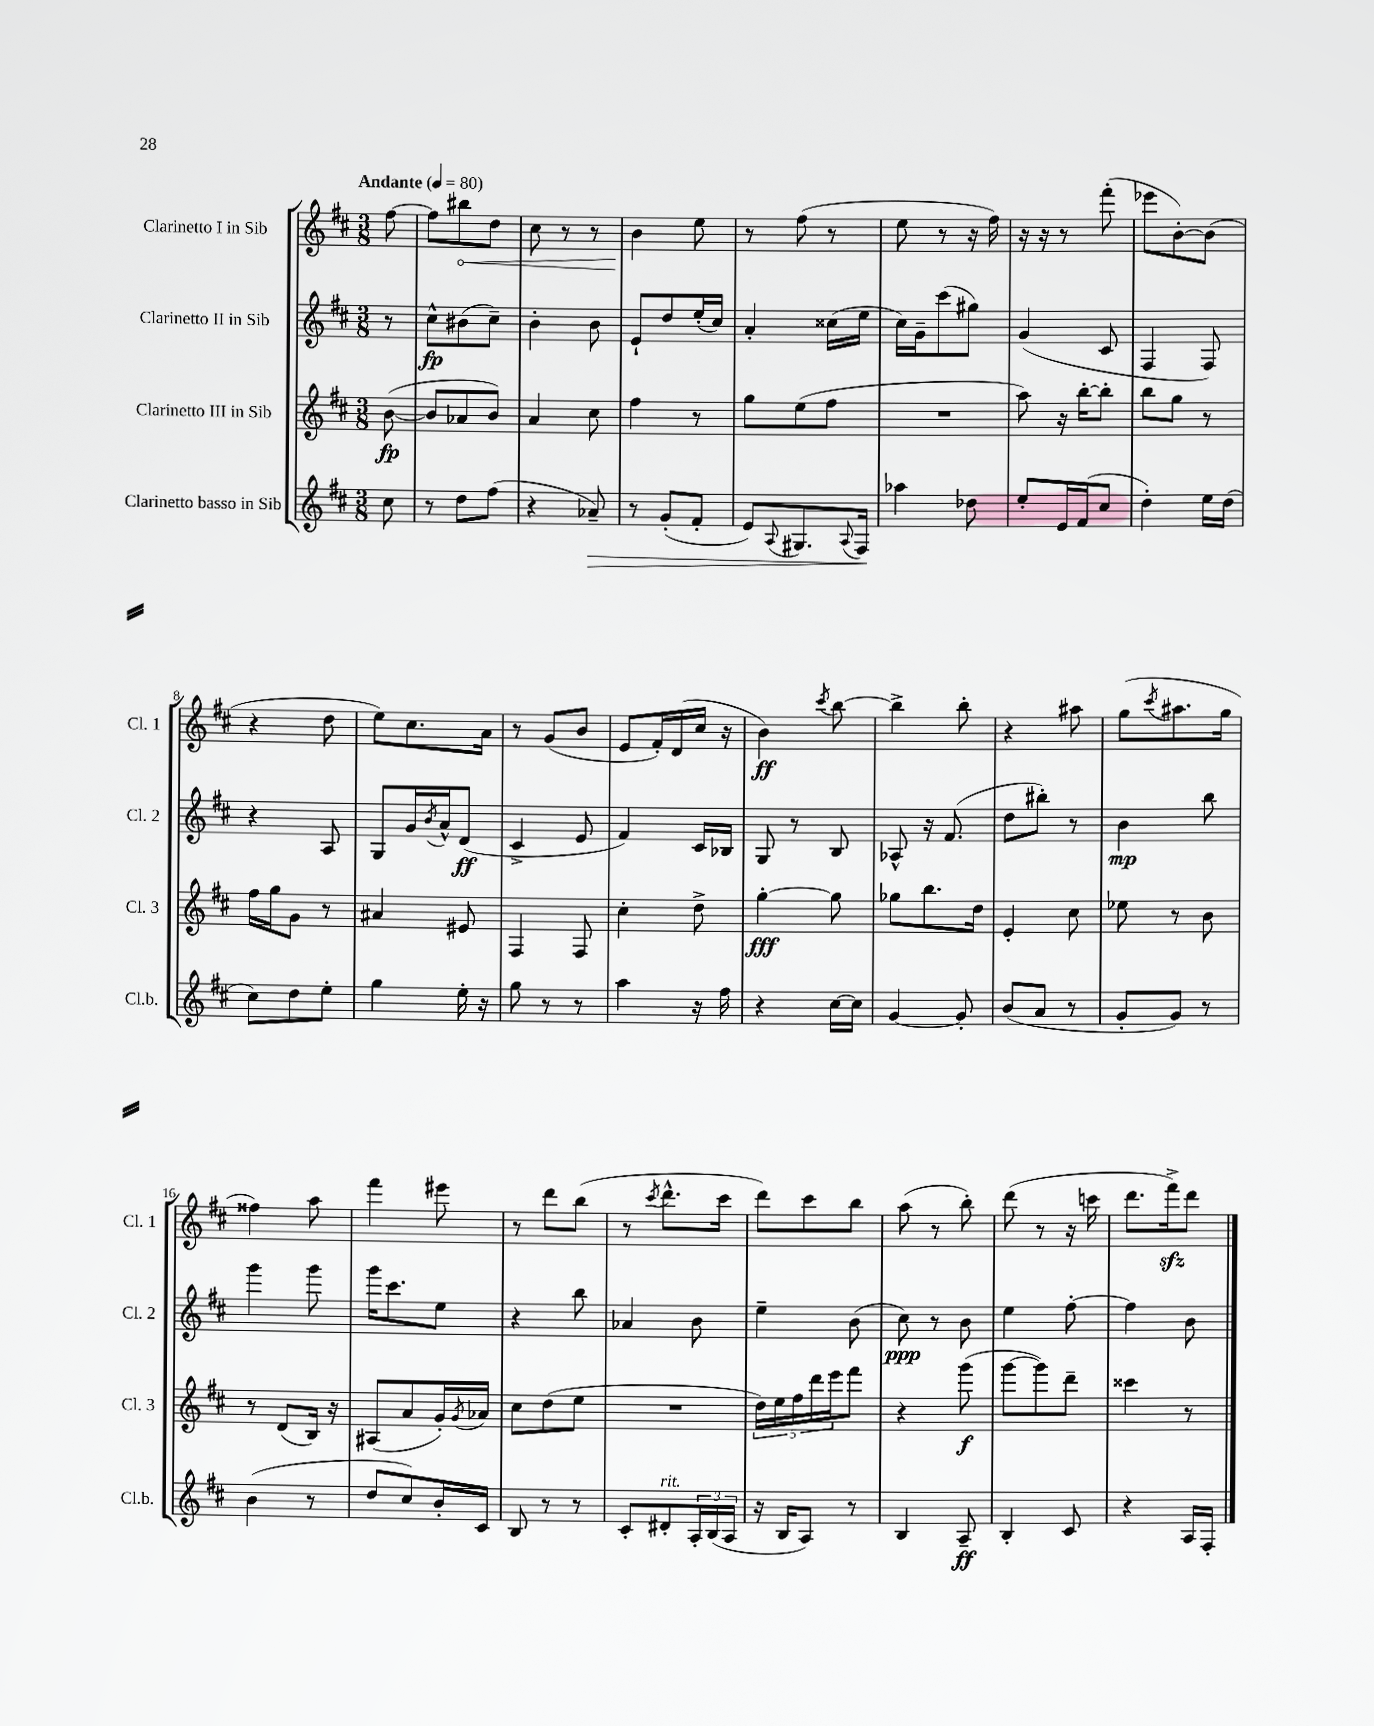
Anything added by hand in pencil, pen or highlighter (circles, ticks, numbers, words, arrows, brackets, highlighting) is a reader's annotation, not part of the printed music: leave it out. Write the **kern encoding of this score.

**kern	**dynam	**kern	**dynam	**kern	**dynam	**kern	**dynam
*part4	*part4	*part3	*part3	*part2	*part2	*part1	*part1
*staff4	*staff4	*staff3	*staff3	*staff2	*staff2	*staff1	*staff1
*I"Clarinetto basso in Sib	*	*I"Clarinetto III in Sib	*	*I"Clarinetto II in Sib	*	*I"Clarinetto I in Sib	*
*I'Cl.b.	*	*I'Cl. 3	*	*I'Cl. 2	*	*I'Cl. 1	*
*clefG2	*	*clefG2	*	*clefG2	*	*clefG2	*
*k[f#c#]	*	*k[f#c#]	*	*k[f#c#]	*	*k[f#c#]	*
*M3/8	*	*M3/8	*	*M3/8	*	*M3/8	*
*MM80	*	*MM80	*	*MM80	*	*MM80	*
=	=	=	=	=	=	=	=
!	!	!	!	!	!	!LO:TX:a:B:t=Andante	!
8cc#\	.	([8b\	fp	8r	.	[8ff#\	.
=1	=1	=1	=1	=1	=1	=1	=1
8r	.	8b/L]	.	8cc#^^\L	fp	8ff#\L]	.
!	!	!	!	!	!	!	!LO:HP:b
8dd\L	.	8a-X/	.	(8b#X\	.	8bb#X\	<
(8ff#\J	.	8b/J)	.	8cc#~\J)	.	8dd\J	.
=2	=2	=2	=2	=2	=2	=2	=2
4r	.	4a/	.	4b'\	.	8cc#\	.
.	.	.	.	.	.	8r	.
!	!LO:HP:b	!	!	!	!	!	!
8a-X~/)	>	8cc#\	.	8b\	.	8r	.
=3	=3	=3	=3	=3	=3	=3	=3
8r	.	4ff#\	.	8e`/L	.	4b\	.
(8g'/L	.	.	.	8dd/	.	.	.
8f#'/J	.	8r	.	(16ee'/L	.	8ee\	[
.	.	.	.	16cc#/JJ)	.	.	.
=4	=4	=4	=4	=4	=4	=4	=4
8e/L)	.	8gg\L	.	4a'/	.	8r	.
8qqA/	.	.	.	.	.	.	.
8.G#X/	.	(8ee\	.	.	.	(8ff#\	.
.	.	8ff#\J	.	(16cc##X\LL	.	8r	.
8qqA/	.	.	.	.	.	.	.
16F#/Jk	.	.	.	16ee\JJ	.	.	.
.	]	.	.	.	.	.	.
=5	=5	=5	=5	=5	=5	=5	=5
4aa-X\	.	4.r	.	16cc#\LL)	.	8ee\	.
.	.	.	.	16g~\J	.	.	.
.	.	.	.	(8ccc#\	.	8r	.
8dd-X\	.	.	.	8gg#X\J)	.	16r	.
.	.	.	.	.	.	16ff#\)	.
=6	=6	=6	=6	=6	=6	=6	=6
8ee'/L	.	8aa\)	.	(4g/	.	16r	.
.	.	.	.	.	.	16r	.
16e/L	.	16r	.	.	.	8r	.
(16f#/J	.	[16bb'\KL	.	.	.	.	.
8cc#/J	.	8bb'\J]	.	8c#/	.	(8fff#'\	.
=7	=7	=7	=7	=7	=7	=7	=7
4dd'\)	.	8bb\L	.	4F#/	.	8eee-X\L	.
.	.	8gg\J	.	.	.	[8b'\)	.
16ee\LL	.	8r	.	8F#/)	.	(8b\J]	.
(16dd\JJ	.	.	.	.	.	.	.
!!LO:LB:g=z
=8	=8	=8	=8	=8	=8	=8	=8
8cc#\L)	.	16ff#\LL	.	4r	.	4r	.
.	.	16gg\J	.	.	.	.	.
8dd\	.	8g\J	.	.	.	.	.
8ee'\J	.	8r	.	8A/	.	8dd\	.
=9	=9	=9	=9	=9	=9	=9	=9
4gg\	.	4a#X/	.	8G/L	.	8ee\L)	.
.	.	.	.	16g/L	.	8.cc#\	.
.	.	.	.	8qb/	.	.	.
.	.	.	.	16a^^/J	.	.	.
16ee'\	.	8e#X/	.	(8d/J	ff	.	.
16r	.	.	.	.	.	16a\Jk	.
=10	=10	=10	=10	=10	=10	=10	=10
8gg\	.	4F#/	.	4c#^/	.	8r	.
8r	.	.	.	.	.	(8g/L	.
8r	.	8F#/	.	8e/	.	8b/J	.
=11	=11	=11	=11	=11	=11	=11	=11
4aa\	.	4cc#'\	.	4f#/)	.	8e/L	.
.	.	.	.	.	.	16f#'/L)	.
.	.	.	.	.	.	(16d/	.
16r	.	8dd^\	.	16c#/LL	.	16cc#/JJ	.
16ff#\	.	.	.	16B-X/JJ	.	16r	.
=12	=12	=12	=12	=12	=12	=12	=12
4r	.	[4gg'\	fff	8G/	.	4b\)	ff
.	.	.	.	8r	.	.	.
.	.	.	.	.	.	8qccc#/	.
[16cc#\LL	.	8gg\]	.	8B/	.	[8bb\	.
16cc#\JJ]	.	.	.	.	.	.	.
=13	=13	=13	=13	=13	=13	=13	=13
[4g/	.	8gg-X\L	.	8A-X^^/	.	4bb^\]	.
.	.	8.bb\	.	16r	.	.	.
.	.	.	.	(8.f#/	.	.	.
8g'/]	.	.	.	.	.	8bb'\	.
.	.	16dd\Jk	.	.	.	.	.
=14	=14	=14	=14	=14	=14	=14	=14
(8b/L	.	4e'/	.	8dd\L	.	4r	.
8a/J	.	.	.	8bb#X'\J)	.	.	.
8r	.	8cc#\	.	8r	.	8aa#X\	.
=15	=15	=15	=15	=15	=15	=15	=15
8g'/L	.	8ee-X\	.	4b\	mp	(8gg\L	.
.	.	.	.	.	.	8qccc#/	.
8g/J)	.	8r	.	.	.	8.aa#X\	.
8r	.	8b\	.	8bb\	.	.	.
.	.	.	.	.	.	16gg\Jk	.
!!LO:LB:g=z
=16	=16	=16	=16	=16	=16	=16	=16
(4b\	.	8r	.	4ggg\	.	4ff##X\)	.
.	.	(8d/L	.	.	.	.	.
8r	.	16B/Jk)	.	8ggg\	.	8aa\	.
.	.	16r	.	.	.	.	.
=17	=17	=17	=17	=17	=17	=17	=17
8dd/L	.	(8A#X/L	.	16ggg\KL	.	4fff#\	.
.	.	.	.	8.ccc#\	.	.	.
8cc#/)	.	8a/	.	.	.	.	.
16b'/L	.	16g'/L)	.	8ee\J	.	8eee#X\	.
.	.	8qg/	.	.	.	.	.
16c#/JJ	.	16a-X/JJ	.	.	.	.	.
=18	=18	=18	=18	=18	=18	=18	=18
8B/	.	8cc#\L	.	4r	.	8r	.
8r	.	(8dd\	.	.	.	8ddd\L	.
8r	.	8ee\J	.	8bb\	.	(8bb\J	.
=19	=19	=19	=19	=19	=19	=19	=19
8c#'/L	.	4.r	.	4a-X/	.	8r	.
.	.	.	.	.	.	8qccc#/	.
!LO:TX:a:i:t=rit.	!	!	!	!	!	!	!
8d#X'/	.	.	.	.	.	8.ddd^^\L	.
24A'/L	.	.	.	8b\	.	.	.
(24B/	.	.	.	.	.	.	.
.	.	.	.	.	.	16ccc#\Jk	.
24A/JJ	.	.	.	.	.	.	.
=20	=20	=20	=20	=20	=20	=20	=20
16r	.	20dd\LL)	.	4ee~\	.	8ddd\L)	.
.	.	20ee\	.	.	.	.	.
16B/KL	.	.	.	.	.	.	.
.	.	20ff#\	.	.	.	.	.
8A/J)	.	.	.	.	.	8ccc#\	.
.	.	20ddd\	.	.	.	.	.
.	.	20eee\J	.	.	.	.	.
8r	.	8fff#\J	.	(8b\	.	8bb\J	.
=21	=21	=21	=21	=21	=21	=21	=21
4B/	.	4r	.	8cc#\)	ppp	(8aa\	.
.	.	.	.	8r	.	8r	.
8A~/	ff	(8ggg\	f	8b\	.	8bb'\)	.
=22	=22	=22	=22	=22	=22	=22	=22
4B'/	.	[8ggg\L	.	4ee\	.	(8ddd\	.
.	.	8ggg\])	.	.	.	8r	.
8c#/	.	8ddd~\J	.	[8ff#'\	.	16r	.
.	.	.	.	.	.	16cccn\	.
=23	=23	=23	=23	=23	=23	=23	=23
4r	.	4ccc##X\	.	4ff#\]	.	8.ddd\L	.
.	.	.	.	.	.	16fff#zz^\k)	.
16A/LL	.	8r	.	8b\	.	8ddd\J	.
16F#'/JJ	.	.	.	.	.	.	.
==	==	==	==	==	==	==	==
*-	*-	*-	*-	*-	*-	*-	*-
